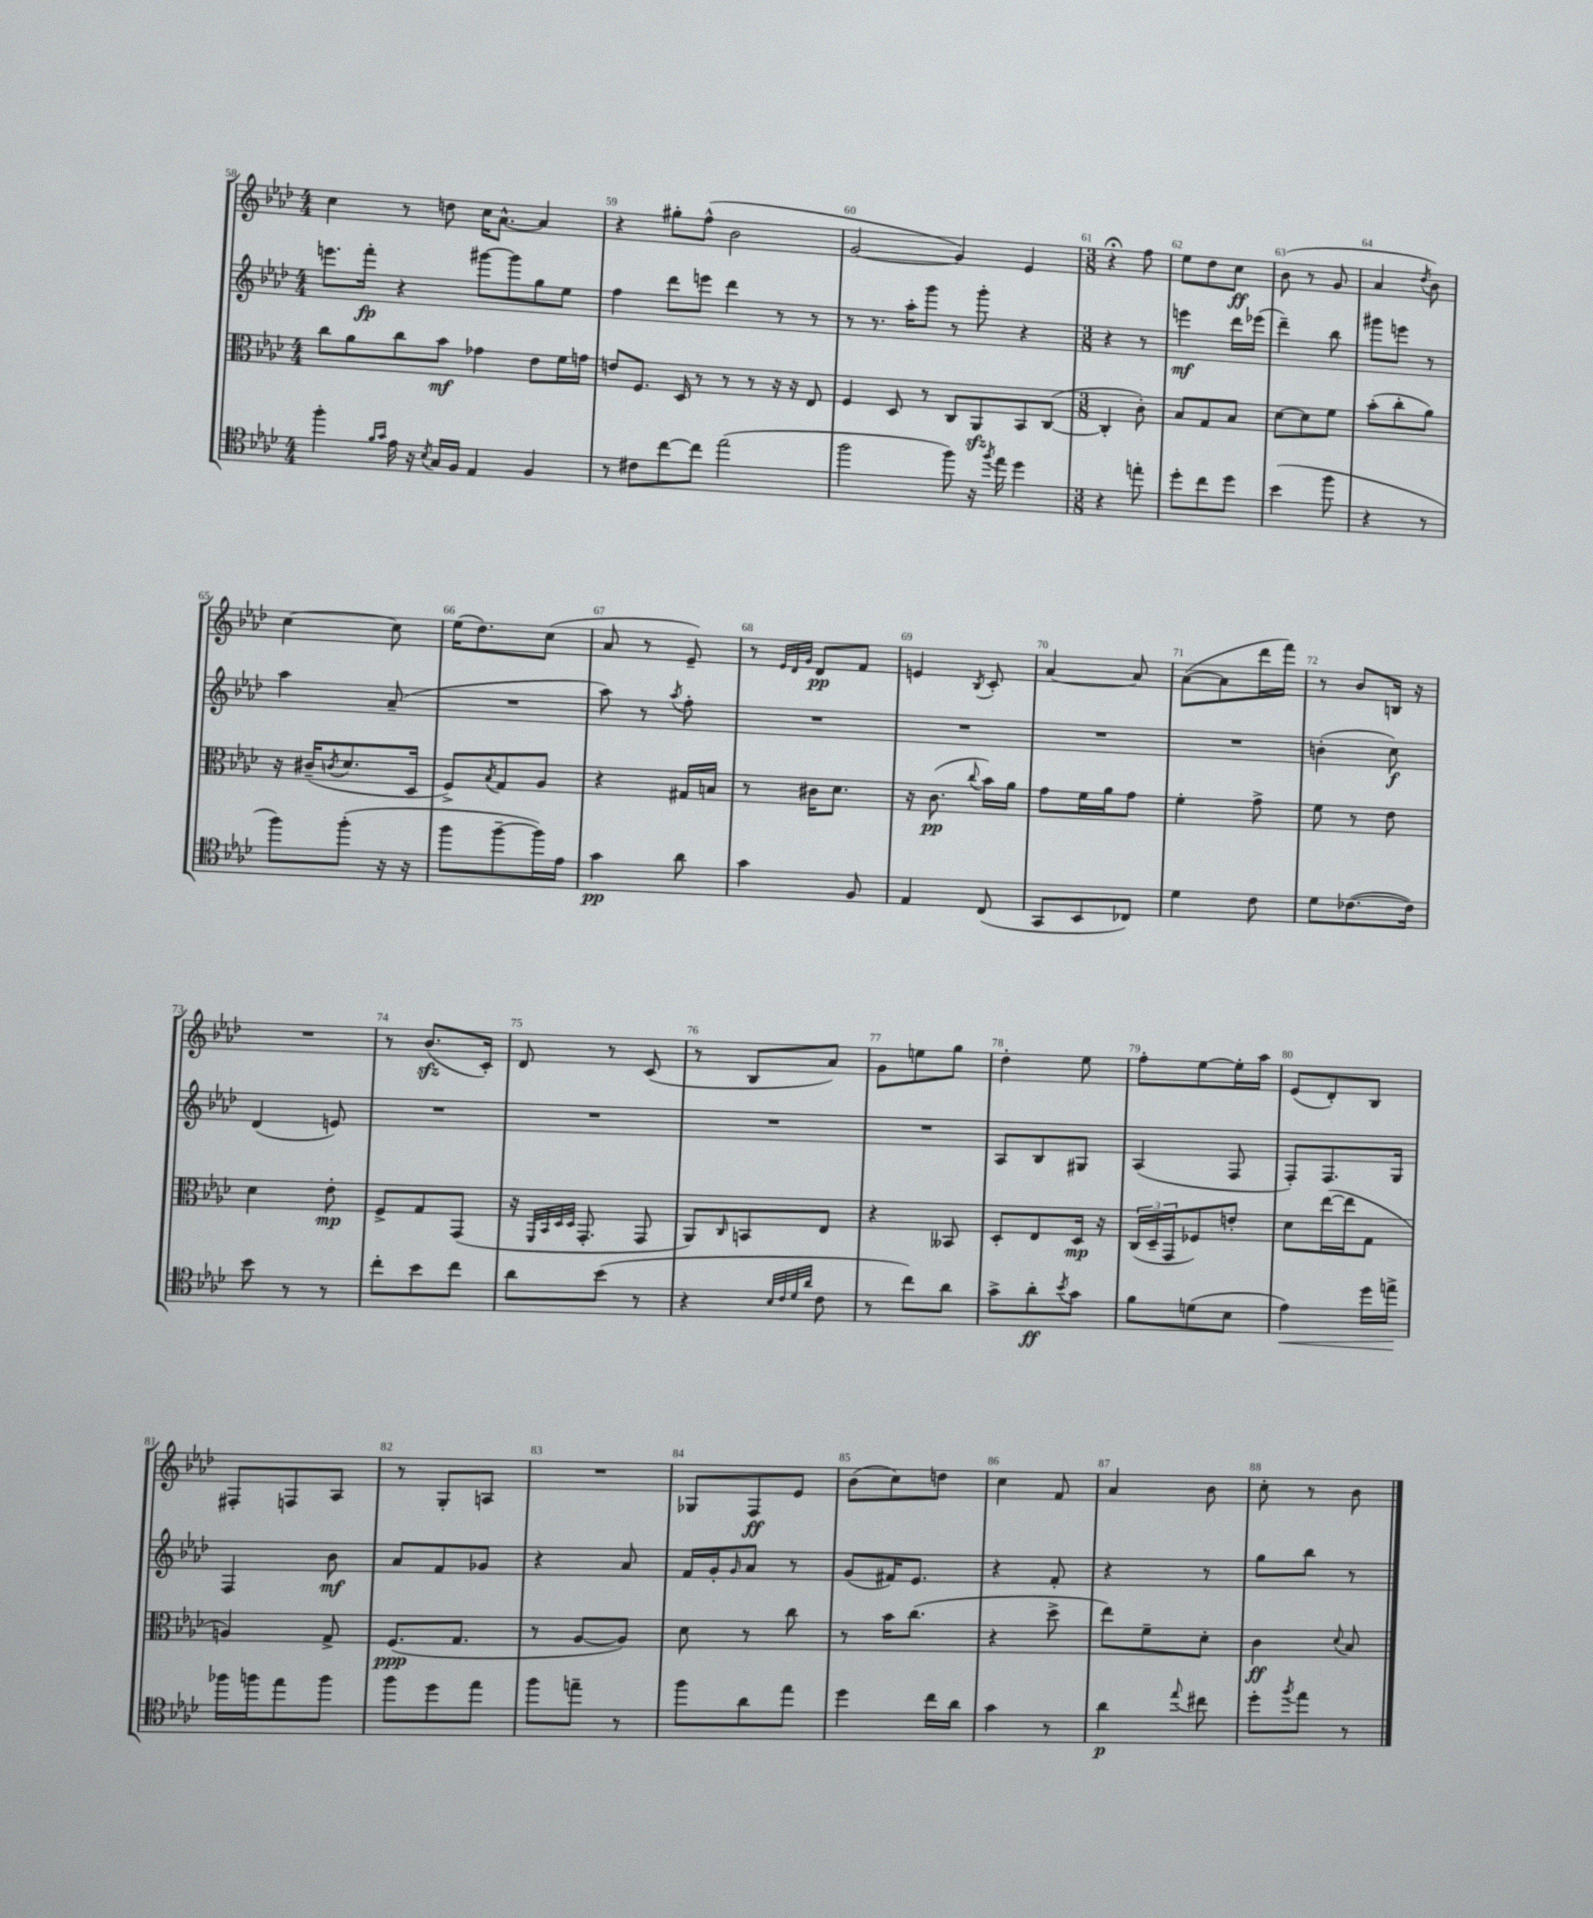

**kern	**kern	**kern	**kern
*staff4	*staff3	*staff2	*staff1
*clefC4	*clefC3	*clefG2	*clefG2
*k[b-e-a-d-]	*k[b-e-a-d-]	*k[b-e-a-d-]	*k[b-e-a-d-]
*M4/4	*M4/4	*M4/4	*M4/4
4ff'	8cc	8.eee	4cc
.	8a-	.	.
.	.	16fff'	.
16qqf	.	.	.
16qqg	.	.	.
16e-	8cc	4r	8r
16r	.	.	.
8qB-	.	.	.
16G	8b-	.	8dd
16F	.	.	.
4E-	4g-	[8ggg#	16cc
.	.	.	[8.a-^^
.	.	8ggg#]	.
4F	8e-	8gg	4a-]
.	16f	8ee-	.
.	16g	.	.
=	=	=	=
8r	8e	4ff	4r
8c#	8.F	.	.
[8cc	.	8ddd-	8gg#'
.	16D-	.	.
8cc]	8r	8eee	(8ff^^
(2ee-	8r	4ddd-	2b-
.	8r	.	.
.	16r	8r	.
.	16r	.	.
.	8E-	8r	.
=	=	=	=
2ff	4F	8r	[2g
.	.	8.r	.
.	8D-	.	.
.	.	16aa-'	.
.	8r	8ggg	.
8ff)	8C	8r	4g])
16r	8AA-	8ggg'	.
8qff	.	.	.
16ee-	.	.	.
4dd-	8BB-	4r	4e-
.	([8C	.	.
=	=	=	=
*M3/8	*M3/8	*M3/8	*M3/8
4r	4C']	4r	4r;
8ee'	8c')	8r	8ff
=	=	=	=
8dd-'	8B-	4eee	8ee-
8cc	8G	.	8dd-
8dd-	8B-	16ddd-	8cc
.	.	(16eee-	.
=	=	=	=
(4b-	[8d-	4ddd-~)	(8b-
.	8d-]	.	8r
8ff	8f	8bb-	8g
=	=	=	=
4r	(8b-'	8ggg#	4a-
.	8cc'	8eee	.
.	.	.	8qdd-
8r	8a-)	8r	8b-)
=	=	=	=
8ff)	16r	4aa-	[4cc
.	(16c#~	.	.
.	8qc	.	.
(8ff'	8.d-	.	.
16r	.	(8a-~	8cc]
16r	16D-	.	.
=	=	=	=
8ff	8F^)	4.r	(16ee-
.	.	.	8.dd-)
.	8qB-	.	.
[8ff~	8G	.	.
16ff])	8A-	.	(8cc
16e-	.	.	.
=	=	=	=
4g	4r	8aa-)	8a-
.	.	8r	8r
.	.	8qaa-	.
8a-	16G#	8ff'	8e-~)
.	16B	.	.
=	=	=	=
4g	8r	4.r	8r
.	.	.	32qqe-
.	.	.	32qqd-
.	.	.	32qqg
.	16c#	.	8d-
.	8.d-	.	.
8F	.	.	8f
=	=	=	=
4E-	16r	4.r	4e
.	(8.c	.	.
.	8qqcc	.	8qB-
(8C	16b-)	.	8c'
.	16a-	.	.
=	=	=	=
8GG	8g	4.r	[4a-
8BB-	16f	.	.
.	16a-	.	.
8C-)	8g	.	8a-]
=	=	=	=
4d-	4f'	4.r	([8a-
.	.	.	8a-]
8c	8g^	.	16ddd-
.	.	.	16fff)
=	=	=	=
8d-	8f	(4b'	8r
([8.c-	8r	.	8b-
.	8e-	8cc)	16B
16c-])	.	.	16r
=	=	=	=
8b-	4d-	(4d-	4.r
8r	.	.	.
8r	8e-'	8e)	.
=	=	=	=
8cc'	8F^	4.r	8r
8b-	8G	.	(8.b-
8cc	(8GG	.	.
.	.	.	16c')
=	=	=	=
8a-	16r	4.r	8d-
.	32qqFF	.	.
.	32qqBB-	.	.
.	32qqD-	.	.
.	32qqD-	.	.
.	8.GG'	.	.
(8b-	.	.	8r
8r	8GG	.	(8c
=	=	=	=
4r	8AA-)	4.r	8r
.	16qqC	.	.
.	8BB	.	8B-
32qqB-	.	.	.
32qqc	.	.	.
32qqd-	.	.	.
32qqa-	.	.	.
8c	8E-	.	8a-)
=	=	=	=
8r	4r	4.r	8g
8cc)	.	.	8ee
8a-	8BB--	.	8gg
=	=	=	=
8g^	8D-'	8A-	4dd-'
8a-'	8E-	8B-	.
8qb-	.	.	.
8g	16D-	8G#	8ee-
.	16r	.	.
=	=	=	=
8f	(24C	(4A-	8ff'
.	24D-~	.	.
.	24GG	.	.
(8d	8F-)	.	[8ee-
8B-	8e'	8F	16ee-']
.	.	.	16aa-
=	=	=	=
4e-)	8d-	8F')	(8e-
.	([16ee-	8.F	8d-')
.	16ee-]	.	.
16dd-	8G	.	8B-
16ee^	.	16G	.
=	=	=	=
16ff-	4A)	4F	8F#'
16ff	.	.	.
8ee-	.	.	8F
8ff	8G^	8b-	8A-
=	=	=	=
8ff	(8.F	8a-	8r
8dd-	.	8f	8G'
.	8.G	.	.
8ee-	.	8g-	8A
=	=	=	=
8ff	8r	4r	4.r
8ee~	[8A-	.	.
8r	8A-])	8a-	.
=	=	=	=
8ff	8d-	16f	8G-
.	.	16g'	.
.	.	16qqg	.
8a-	8r	8a-	8F
8ee-	8cc	8r	8e-
=	=	=	=
4dd-	8r	(8g	(8b-
.	16b-	16f#)	8cc)
.	(8.cc	8.e-	.
16cc	.	.	8dd
16a-	.	.	.
=	=	=	=
4g	4r	4r	4cc
8r	8dd-^	8f'	8f
=	=	=	=
4a-	8ee-)	4r	4a-
.	8f~	.	.
8qqee-	.	.	.
8cc#	8d-'	8r	8b-
=	=	=	=
8dd-'	4c	8gg	8cc'
8qff	.	.	.
8ee-	.	8bb-	8r
.	8qqd-	.	.
8r	8B-	8r	8b-
==	==	==	==
*-	*-	*-	*-
